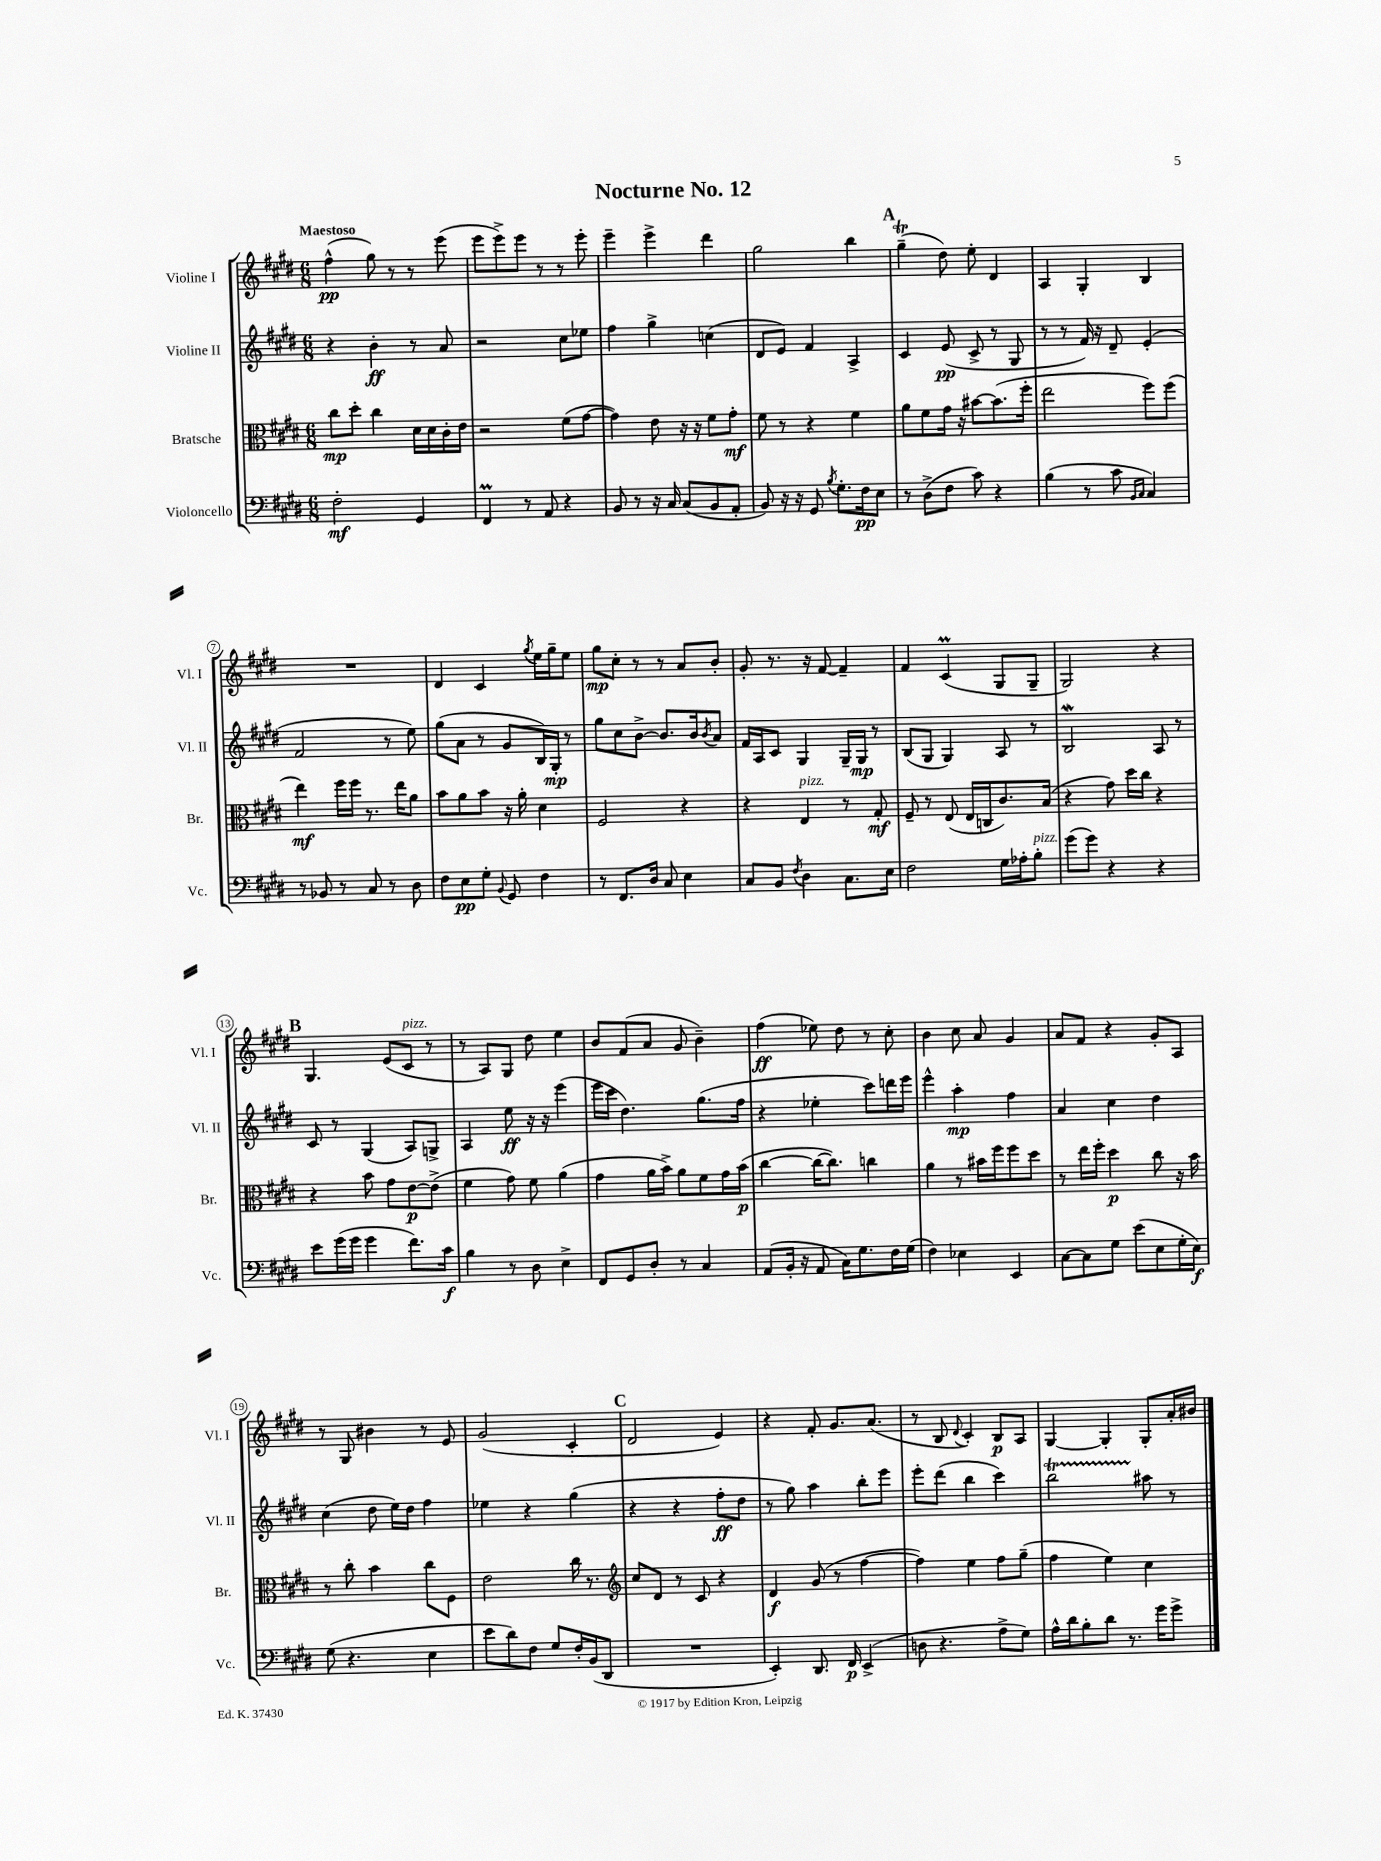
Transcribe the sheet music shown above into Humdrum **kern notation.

**kern	**dynam	**kern	**dynam	**kern	**dynam	**kern	**dynam
*part4	*part4	*part3	*part3	*part2	*part2	*part1	*part1
*staff4	*staff4	*staff3	*staff3	*staff2	*staff2	*staff1	*staff1
*I"Violoncello	*	*I"Bratsche	*	*I"Violine II	*	*I"Violine I	*
*I'Vc.	*	*I'Br.	*	*I'Vl. II	*	*I'Vl. I	*
*clefF4	*	*clefC3	*	*clefG2	*	*clefG2	*
*k[f#c#g#d#]	*	*k[f#c#g#d#]	*	*k[f#c#g#d#]	*	*k[f#c#g#d#]	*
*M6/8	*	*M6/8	*	*M6/8	*	*M6/8	*
=1	=1	=1	=1	=1	=1	=1	=1
!	!	!	!	!	!	!LO:TX:a:B:t=Maestoso	!
2F#'\	mf	8cc#\L	mp	4r	.	(4ff#^^\	pp
.	.	8dd#'\J	.	.	.	.	.
.	.	4cc#\	.	4b'\	ff	8gg#\)	.
.	.	.	.	.	.	8r	.
4GG#/	.	16d#\LL	.	8r	.	8r	.
.	.	16d#\	.	.	.	.	.
.	.	16c#'\	.	8a/	.	(8eee\	.
.	.	16e\JJ	.	.	.	.	.
=2	=2	=2	=2	=2	=2	=2	=2
4FF#M/	.	2r	.	2r	.	8eee\L	.
.	.	.	.	.	.	8eee^\)	.
8r	.	.	.	.	.	8eee\J	.
8AA/	.	.	.	.	.	8r	.
4r	.	(8f#\L	.	8cc#\L	.	8r	.
.	.	[8g#\J	.	8ee-X\J	.	8eee'\	.
=3	=3	=3	=3	=3	=3	=3	=3
8BB/	.	4g#\])	.	4ff#\	.	4eee~\	.
8r	.	.	.	.	.	.	.
16r	.	8e\	.	4gg#^\	.	4eee^\	.
16C#/	.	.	.	.	.	.	.
(8C#/L	.	16r	.	.	.	.	.
.	.	16r	.	.	.	.	.
8BB/	.	8f#\L	.	(4ccn\	.	4ddd#\	.
8AA'/J	.	8g#'\J	mf	.	.	.	.
=4	=4	=4	=4	=4	=4	=4	=4
8BB/)	.	8f#\	.	8d#/L	.	2gg#\	.
16r	.	8r	.	8e/J)	.	.	.
16r	.	.	.	.	.	.	.
8GG#/	.	4r	.	4f#/	.	.	.
8qB/	.	.	.	.	.	.	.
8.G#'\L	.	.	.	.	.	.	.
.	.	4f#\	.	4A^/	.	4bb\	.
16F#\k	pp	.	.	.	.	.	.
8E\J	.	.	.	.	.	.	.
!!LO:REH:place=s1:t=A
=5	=5	=5	=5	=5	=5	=5	=5
8r	.	8a\L	.	4c#/	.	(4gg#t~\	.
(8D#^\L	.	8f#\	.	.	.	.	.
8F#\J	.	16g#\Jk	.	(8e/	pp	8dd#\)	.
.	.	16r	.	.	.	.	.
8c#\)	.	[8b#X\L	.	8c#^/	.	8ee'\	.
4r	.	(8.b#\]	.	8r	.	4d#/	.
.	.	.	.	8G#/	.	.	.
.	.	16ff#'\Jk	.	.	.	.	.
=6	=6	=6	=6	=6	=6	=6	=6
(4B\	.	2ee\	.	8r	.	4A/	.
.	.	.	.	8r	.	.	.
8r	.	.	.	16f#/)	.	4G#'/	.
.	.	.	.	16r	.	.	.
8c#\	.	.	.	8d#~/	.	.	.
16qqBB/LL	.	.	.	.	.	.	.
16qqC#/JJ	.	.	.	.	.	.	.
4C#/)	.	8ff#\L)	.	(4e'/	.	4B/	.
.	.	(8ff#\J	.	.	.	.	.
!!LO:LB:g=z
=7	=7	=7	=7	=7	=7	=7	=7
8r	.	4ee\)	mf	2f#/	.	2.r	.
8BB-X/	.	.	.	.	.	.	.
8r	.	16ff#\LL	.	.	.	.	.
.	.	16ff#\JJ	.	.	.	.	.
8C#/	.	8.r	.	.	.	.	.
8r	.	.	.	8r	.	.	.
.	.	16ee\KL	.	.	.	.	.
8D#\	.	8a\J	.	8ee\)	.	.	.
=8	=8	=8	=8	=8	=8	=8	=8
8F#\L	.	8b\L	.	(8gg#\L	.	4d#/	.
8E\	pp	8a\	.	8a\J	.	.	.
8G#'\J	.	8b\J	.	8r	.	4c#/	.
8qqBB/	.	.	.	.	.	.	.
8GG#/	.	16r	.	8g#/L	.	.	.
.	.	16a'\	.	.	.	.	.
.	.	.	.	.	.	8qgg#/	.
4F#\	.	4d#\	.	16B/L)	.	16ee\LL	.
.	.	.	.	16G#'/JJ	mp	16gg#~\J	.
.	.	.	.	8r	.	8ee\J	.
=9	=9	=9	=9	=9	=9	=9	=9
8r	.	2F#/	.	8gg#\L	.	8gg#\L	mp
8.FF#/L	.	.	.	8cc#\	.	8cc#'\J	.
.	.	.	.	[8b^\J	.	8r	.
16D#/Jk	.	.	.	.	.	.	.
8C#/	.	.	.	8.b/L]	.	8r	.
4E\	.	4r	.	.	.	8a/L	.
.	.	.	.	16b/k	.	.	.
.	.	.	.	8qb/	.	.	.
.	.	.	.	8a/J	.	8b'/J	.
=10	=10	=10	=10	=10	=10	=10	=10
8C#/L	.	4r	.	16f#/LL	.	8g#'/	.
.	.	.	.	16A/J	.	.	.
8BB/J	.	.	.	8c#/J	.	8.r	.
8qF#/	.	.	.	.	.	.	.
!	!	!LO:TX:a:i:t=pizz.	!	!	!	!	!
4D#\	.	4E/	.	4G#/	.	.	.
.	.	.	.	.	.	16r	.
.	.	.	.	.	.	[8f#/	.
8.C#\L	.	8r	.	16G#~/LL	.	4f#~/]	.
.	.	.	.	16G#/JJ	mp	.	.
.	.	8G#'/	mf	8r	.	.	.
16E\Jk	.	.	.	.	.	.	.
=11	=11	=11	=11	=11	=11	=11	=11
2F#\	.	8F#~/	.	(8B/L	.	4f#/	.
.	.	8r	.	8G#/J	.	.	.
.	.	(8E/	.	4G#/)	.	(4c#M/	.
.	.	16E/LL	.	.	.	.	.
.	.	16Cn/J	.	.	.	.	.
16G#\LL	.	8.c#/)	.	8A/	.	8G#/L	.
16A-X'\J	.	.	.	.	.	.	.
!LO:TX:a:i:t=pizz.	!	!	!	!	!	!	!
8B'\J	.	.	.	8r	.	8G#~/J	.
.	.	(16B/Jk	.	.	.	.	.
=12	=12	=12	=12	=12	=12	=12	=12
(8g#\L	.	4r	.	2BW/	.	2G#/)	.
8g#\J)	.	.	.	.	.	.	.
4r	.	8g#\)	.	.	.	.	.
.	.	16dd#\LL	.	.	.	.	.
.	.	16cc#\JJ	.	.	.	.	.
4r	.	4r	.	8A/	.	4r	.
.	.	.	.	8r	.	.	.
!!LO:LB:g=z
!!LO:REH:place=s1:t=B
=13	=13	=13	=13	=13	=13	=13	=13
8e\L	.	4r	.	8c#/	.	4.G#/	.
(16g#\L	.	.	.	8r	.	.	.
16g#\JJ	.	.	.	.	.	.	.
4g#\	.	8b\	.	(4G#/	.	.	.
.	.	8g#\L	.	.	.	(8e/L	.
!	!	!	!	!	!	!LO:TX:a:i:t=pizz.	!
8.f#\L)	.	[8e\	p	8A/L)	.	8c#/J	.
.	.	(8e^\J]	.	8Gn^/J	.	8r	.
16c#\Jk	f	.	.	.	.	.	.
=14	=14	=14	=14	=14	=14	=14	=14
4B\	.	4f#\	.	4A/	.	8r	.
.	.	.	.	.	.	8A/L)	.
8r	.	8g#\)	.	8ee\	ff	8G#/J	.
8D#\	.	8f#\	.	16r	.	8dd#\	.
.	.	.	.	16r	.	.	.
4E^\	.	(4a\	.	(4eee\	.	4ee\	.
=15	=15	=15	=15	=15	=15	=15	=15
8FF#/L	.	4g#\	.	16eee\LL	.	8b/L	.
.	.	.	.	16ccc#\JJ	.	.	.
8GG#/	.	.	.	4.dd#\)	.	(8f#/	.
8D#'/J	.	16a\LL	.	.	.	8a/J	.
.	.	16b^\JJ)	.	.	.	.	.
8r	.	8a\L	.	.	.	8g#/	.
4C#/	.	8f#\	.	(8.gg#\L	.	4b~\)	.
.	.	16g#\L	.	.	.	.	.
.	.	(16b\JJ	p	16ff#\Jk	.	.	.
=16	=16	=16	=16	=16	=16	=16	=16
(8AA/L	.	[4cc#\	.	4r	.	(4ff#\	ff
16BB'/Jk	.	.	.	.	.	.	.
16r	.	.	.	.	.	.	.
8AA/	.	16cc#\KL_	.	4ee-X'\	.	8ee-X\)	.
.	.	8.cc#\J])	.	.	.	.	.
16C#\KL)	.	.	.	.	.	8dd#\	.
8.G#\	.	.	.	.	.	.	.
.	.	4ccn\	.	8ccc#\L)	.	8r	.
16F#\L	.	.	.	16dddn\L	.	8cc#'\	.
(16G#\JJ	.	.	.	16eee\JJ	.	.	.
=17	=17	=17	=17	=17	=17	=17	=17
4F#\)	.	4a\	.	4eee^^\	.	4b\	.
4E-X\	.	8r	.	4aa'\	mp	8cc#\	.
.	.	16b#X\LL	.	.	.	8a/	.
.	.	16ff#\J	.	.	.	.	.
4EE/	.	8ff#\	.	4ff#\	.	4g#/	.
.	.	8dd#\J	.	.	.	.	.
=18	=18	=18	=18	=18	=18	=18	=18
[8C#\L	.	8r	.	4a/	.	8a/L	.
8C#\]	.	16ee\LL	.	.	.	8f#/J	.
.	.	16ff#'\JJ	.	.	.	.	.
8G#\J	.	4dd#\	p	4cc#\	.	4r	.
(8e\L	.	.	.	.	.	.	.
8E\	.	8cc#\	.	4dd#\	.	8g#'/L	.
16G#'\L	.	16r	.	.	.	8A/J	.
16E\JJ)	f	16b\	.	.	.	.	.
!!LO:LB:g=z
=19	=19	=19	=19	=19	=19	=19	=19
(8G#\	.	8r	.	(4cc#\	.	8r	.
4.r	.	8cc#'\	.	.	.	8G#/	.
.	.	4b\	.	8dd#\	.	4b#X\	.
.	.	.	.	16ee\LL)	.	.	.
.	.	.	.	16dd#\JJ	.	.	.
4E\	.	8cc#\L	.	4ff#\	.	8r	.
.	.	8F#\J	.	.	.	8e/	.
=20	=20	=20	=20	=20	=20	=20	=20
8e\L	.	2e\	.	4ee-X\	.	(2g#/	.
8d#\)	.	.	.	.	.	.	.
8F#\J	.	.	.	4r	.	.	.
8G#/L	.	.	.	.	.	.	.
16F#'/L	.	16cc#\	.	(4gg#\	.	4c#'/	.
(16BB/J	.	8.r	.	.	.	.	.
8DD#/J	.	.	.	.	.	.	.
!!LO:REH:place=s1:t=C
=21	=21	=21	=21	=21	=21	=21	=21
*	*	*clefG2	*	*	*	*	*
2.r	.	8cc#/L	.	4r	.	2d#/	.
.	.	8d#/J	.	.	.	.	.
.	.	8r	.	4r	.	.	.
.	.	8c#/	.	.	.	.	.
.	.	4r	.	8ff#'\L	ff	4e/)	.
.	.	.	.	8dd#\J	.	.	.
=22	=22	=22	=22	=22	=22	=22	=22
4EE'/)	.	4d#/	f	8r	.	4r	.
.	.	.	.	8gg#\)	.	.	.
8.DD#/	.	(8g#/	.	4aa\	.	8f#'/	.
.	.	8r	.	.	.	8.g#/L	.
16FF#/	p	.	.	.	.	.	.
(4EE^/	.	[4ff#\	.	8bb'\L	.	.	.
.	.	.	.	.	.	(8.a/J	.
.	.	.	.	8eee\J	.	.	.
=23	=23	=23	=23	=23	=23	=23	=23
8Dn\	.	4ff#\])	.	8eee'\L	.	8r	.
4.r	.	.	.	(8ddd#\J	.	8B/	.
.	.	.	.	.	.	8qqd#/	.
.	.	4ee\	.	4bb\	.	4c#'/)	.
8A^\L	.	8ff#\L	.	4ccc#\)	.	8B/L	p
8G#\J)	.	(8gg#~\J	.	.	.	8A/J	.
=24	=24	=24	=24	=24	=24	=24	=24
16A^^\LL	.	4ff#\	.	2bbT\	.	[4G#/	.
16d#\J	.	.	.	.	.	.	.
8B'\	.	.	.	.	.	.	.
8d#\J	.	4ee\)	.	.	.	4G#'/]	.
8.r	.	.	.	.	.	.	.
.	.	4cc#\	.	8aa#X\	.	8G#'/L	.
16g#\KL	.	.	.	.	.	.	.
8g#^\J	.	.	.	8r	.	16a'/L	.
.	.	.	.	.	.	16b#X/JJ	.
==	==	==	==	==	==	==	==
*-	*-	*-	*-	*-	*-	*-	*-
